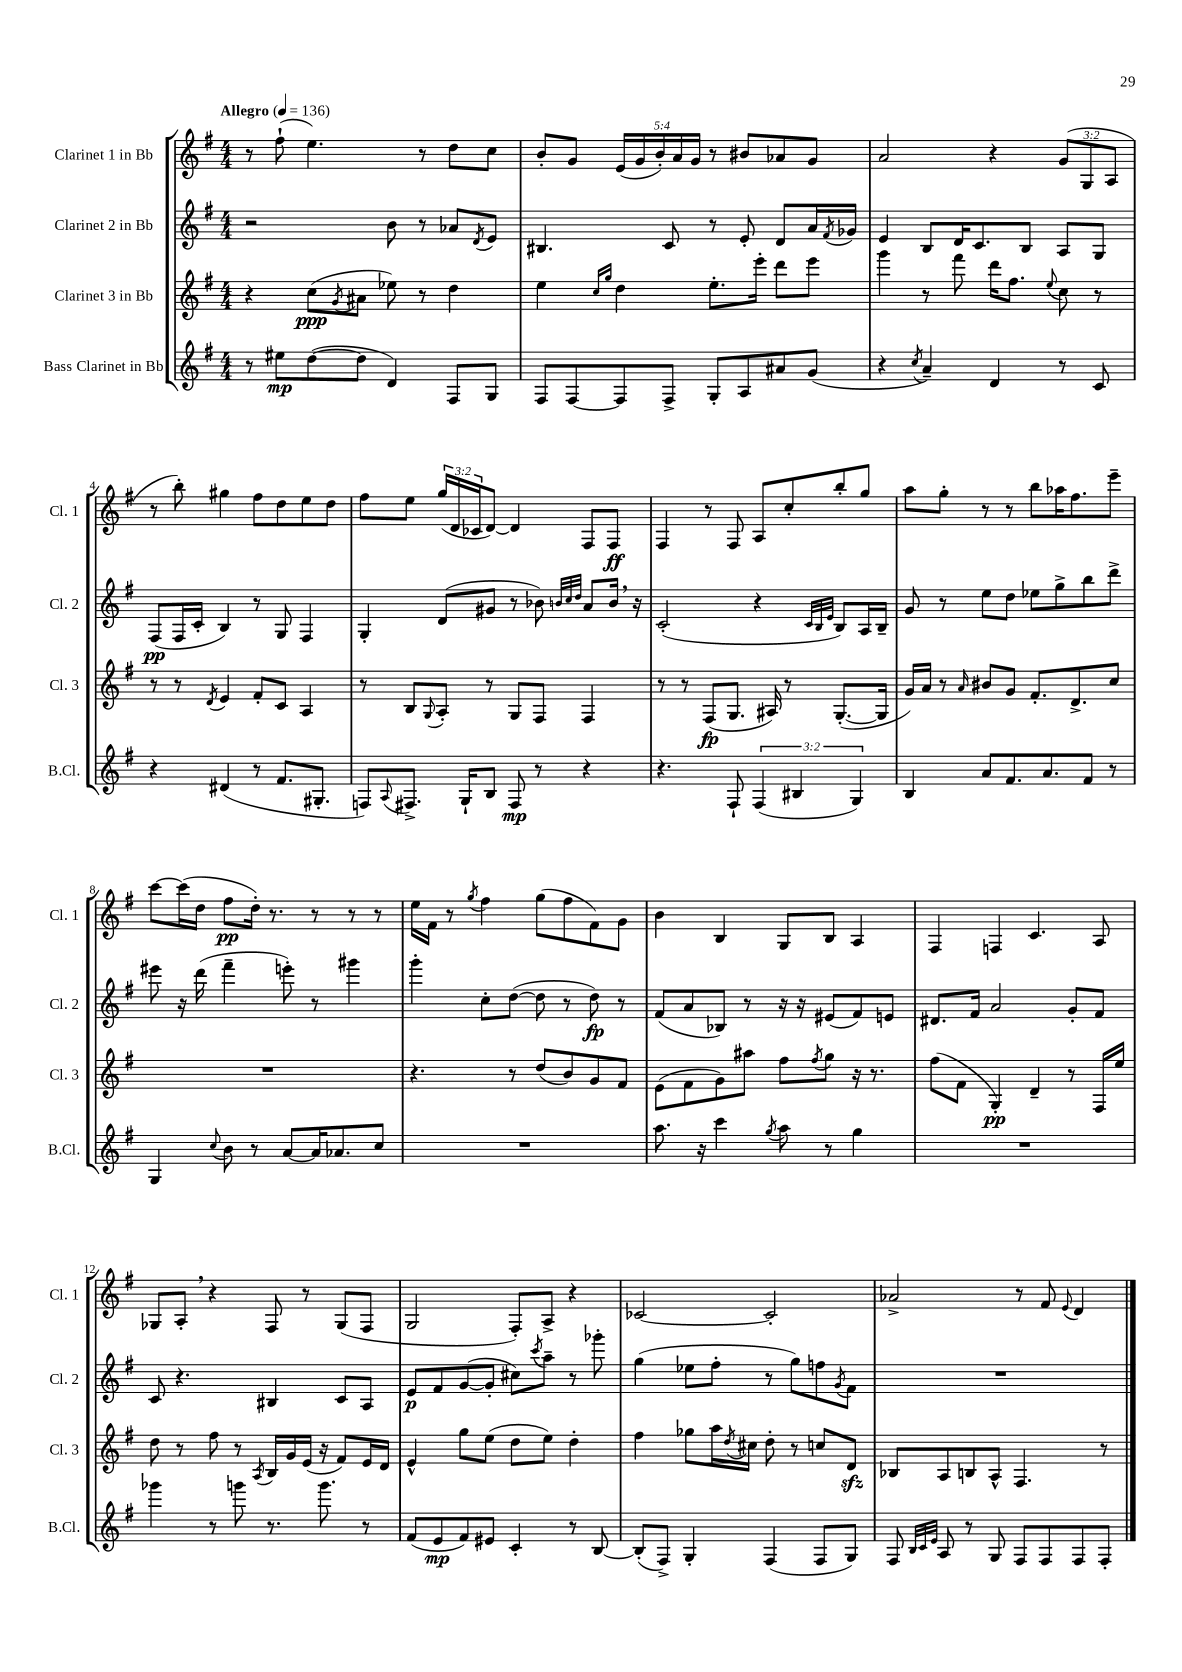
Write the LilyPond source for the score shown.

<<
\new StaffGroup <<
\new Staff = "s0" \with { instrumentName = "Clarinet 1 in Bb" shortInstrumentName = "Cl. 1" } {
    \clef treble \key g \major \numericTimeSignature \time 4/4 \override Staff.TupletNumber.text = #tuplet-number::calc-fraction-text \tempo "Allegro" 4 = 136
    r8 fis''8-!( e''4.) r8 d''8 c''8 |
    b'8-. g'8 \tuplet 5/4 { e'16( g'16 b'16-.) a'16 g'16 } r8 bis'8 aes'8 g'8 |
    a'2 r4 \tuplet 3/2 { g'8( g8 a8 } |
    r8 b''8-.) gis''4 fis''8 d''8 e''8 d''8 |
    fis''8 e''8 \tuplet 3/2 { g''16( d'16 ces'16 } d'8~) d'4 fis8 fis8\ff |
    fis4 r8 fis8 a8 c''8-. b''8-. g''8 |
    a''8 g''8-. r8 r8 b''8 aes''16 fis''8. e'''8-- |
    c'''8~ c'''16( d''16 fis''8\pp d''16-.) r8. r8 r8 r8 |
    e''16 fis'16 r8 \acciaccatura { g''8 } fis''4 g''8( fis''8 fis'8) g'8 |
    b'4 b4 g8 b8 a4 |
    fis4 f4 c'4. a8 |
    ges8 a8-. \breathe r4 fis8 r8 ges8( fis8 |
    g2 fis8-.) a8-> r4 |
    ces'2~ ces'2-. |
    aes'2-> r8 fis'8 \appoggiatura { e'8 } d'4 \bar "|." |
}
\new Staff = "s1" \with { instrumentName = "Clarinet 2 in Bb" shortInstrumentName = "Cl. 2" } {
    \clef treble \key g \major \numericTimeSignature \time 4/4
    r2 b'8 r8 aes'8 \acciaccatura { d'8 } e'8 |
    bis4. c'8 r8 e'8-. d'8 a'16 \acciaccatura { fis'8 } ges'16 |
    e'4 b8 d'16 c'8. b8 a8 g8 |
    fis8\pp( fis16 c'16-. b4) r8 g8 fis4 |
    g4-. d'8( gis'8 r8 bes'8) \grace { b'32 c''32 d''32 } a'8 b'16 \breathe r16 |
    c'2-.( r4 \grace { c'32 b32 e'32 } b8) a16 b16-- |
    g'8 r8 e''8 d''8 ees''8 g''8-> b''8 d'''8-> |
    eis'''8 r16 d'''16( fis'''4-- e'''8-.) r8 gis'''4 |
    g'''4-. c''8-. d''8~( d''8 r8 d''8\fp) r8 |
    fis'8( a'8 bes8) r8 r16 r16 eis'8( fis'8) e'8 |
    dis'8. fis'16 a'2 g'8-. fis'8 |
    c'8 r4. bis4 c'8 a8 |
    e'8\p fis'8 g'8~( g'8-. cis''8) \acciaccatura { c'''8 } a''8-- r8 ges'''8-. |
    g''4( ees''8 fis''8-. r8 g''8) f''8 \acciaccatura { g'8 } fis'8 |
    R1 \bar "|." |
}
\new Staff = "s2" \with { instrumentName = "Clarinet 3 in Bb" shortInstrumentName = "Cl. 3" } {
    \clef treble \key g \major \numericTimeSignature \time 4/4
    r4 c''8\ppp( \acciaccatura { g'8 } ais'8 ees''8) r8 d''4 |
    e''4 \grace { c''16 g''16 } d''4 e''8.-. e'''16-. d'''8 e'''8 |
    g'''4 r8 fis'''8 d'''16 fis''8. \appoggiatura { e''8 } c''8 r8 |
    r8 r8 \acciaccatura { d'8 } e'4 fis'8-. c'8 a4 |
    r8 b8 \appoggiatura { g8 } a8-. r8 g8 fis8 fis4 |
    r8 r8 fis8\fp( g8. ais16) r8 g8.~-.( g16 |
    g'16) a'16 r8 \grace { a'16 } bis'8 g'8 fis'8.-. d'8.-> c''8 |
    R1 |
    r4. r8 d''8( b'8) g'8 fis'8 |
    e'8( fis'8 g'8) ais''8 fis''8 \acciaccatura { fis''8 } g''8 r16 r8. |
    fis''8( fis'8 g4-.\pp) d'4-- r8 fis16 e''16 |
    d''8 r8 fis''8 r8 \acciaccatura { a8 } b16 g'16 e'16( r16 fis'8) e'16 d'16 |
    e'4-^ g''8 e''8( d''8 e''8) d''4-. |
    fis''4 ges''8 a''16 \acciaccatura { d''8 } cis''16 d''8-. r8 c''8 d'8\sfz |
    bes8 a8 b8 a8-^ fis4. r8 \bar "|." |
}
\new Staff = "s3" \with { instrumentName = "Bass Clarinet in Bb" shortInstrumentName = "B.Cl." } {
    \clef treble \key g \major \numericTimeSignature \time 4/4 \override Staff.TupletNumber.text = #tuplet-number::calc-fraction-text
    r8 eis''8\mp d''8~( d''8 d'4) fis8 g8 |
    fis8 fis8~ fis8 fis8-> g8-. a8 ais'8 g'8( |
    r4 \acciaccatura { c''8 } a'4--) d'4 r8 c'8 |
    r4 dis'4( r8 fis'8. gis8.-. |
    f8) \appoggiatura { a8 } fis8.-> g16-! b8 fis8\mp r8 r4 |
    r4. fis8-! \tuplet 3/2 { fis4( bis4 g4) } |
    b4 a'8 fis'8. a'8. fis'8 r8 |
    g4 \appoggiatura { c''8 } b'8 r8 a'8~ a'16 aes'8. c''8 |
    R1 |
    a''8. r16 c'''4 \acciaccatura { g''8 } a''8 r8 g''4 |
    R1 |
    ges'''4 r8 g'''8 r8. g'''8. r8 |
    fis'8( e'8\mp fis'8) eis'8 c'4-. r8 b8~ |
    b8-.( fis8->) g4-. fis4( fis8 g8) |
    fis8 \grace { b32 c'32 e'32 } a8 r8 g8 fis8 fis8 fis8 fis8-. \bar "|." |
}
>>
>>
